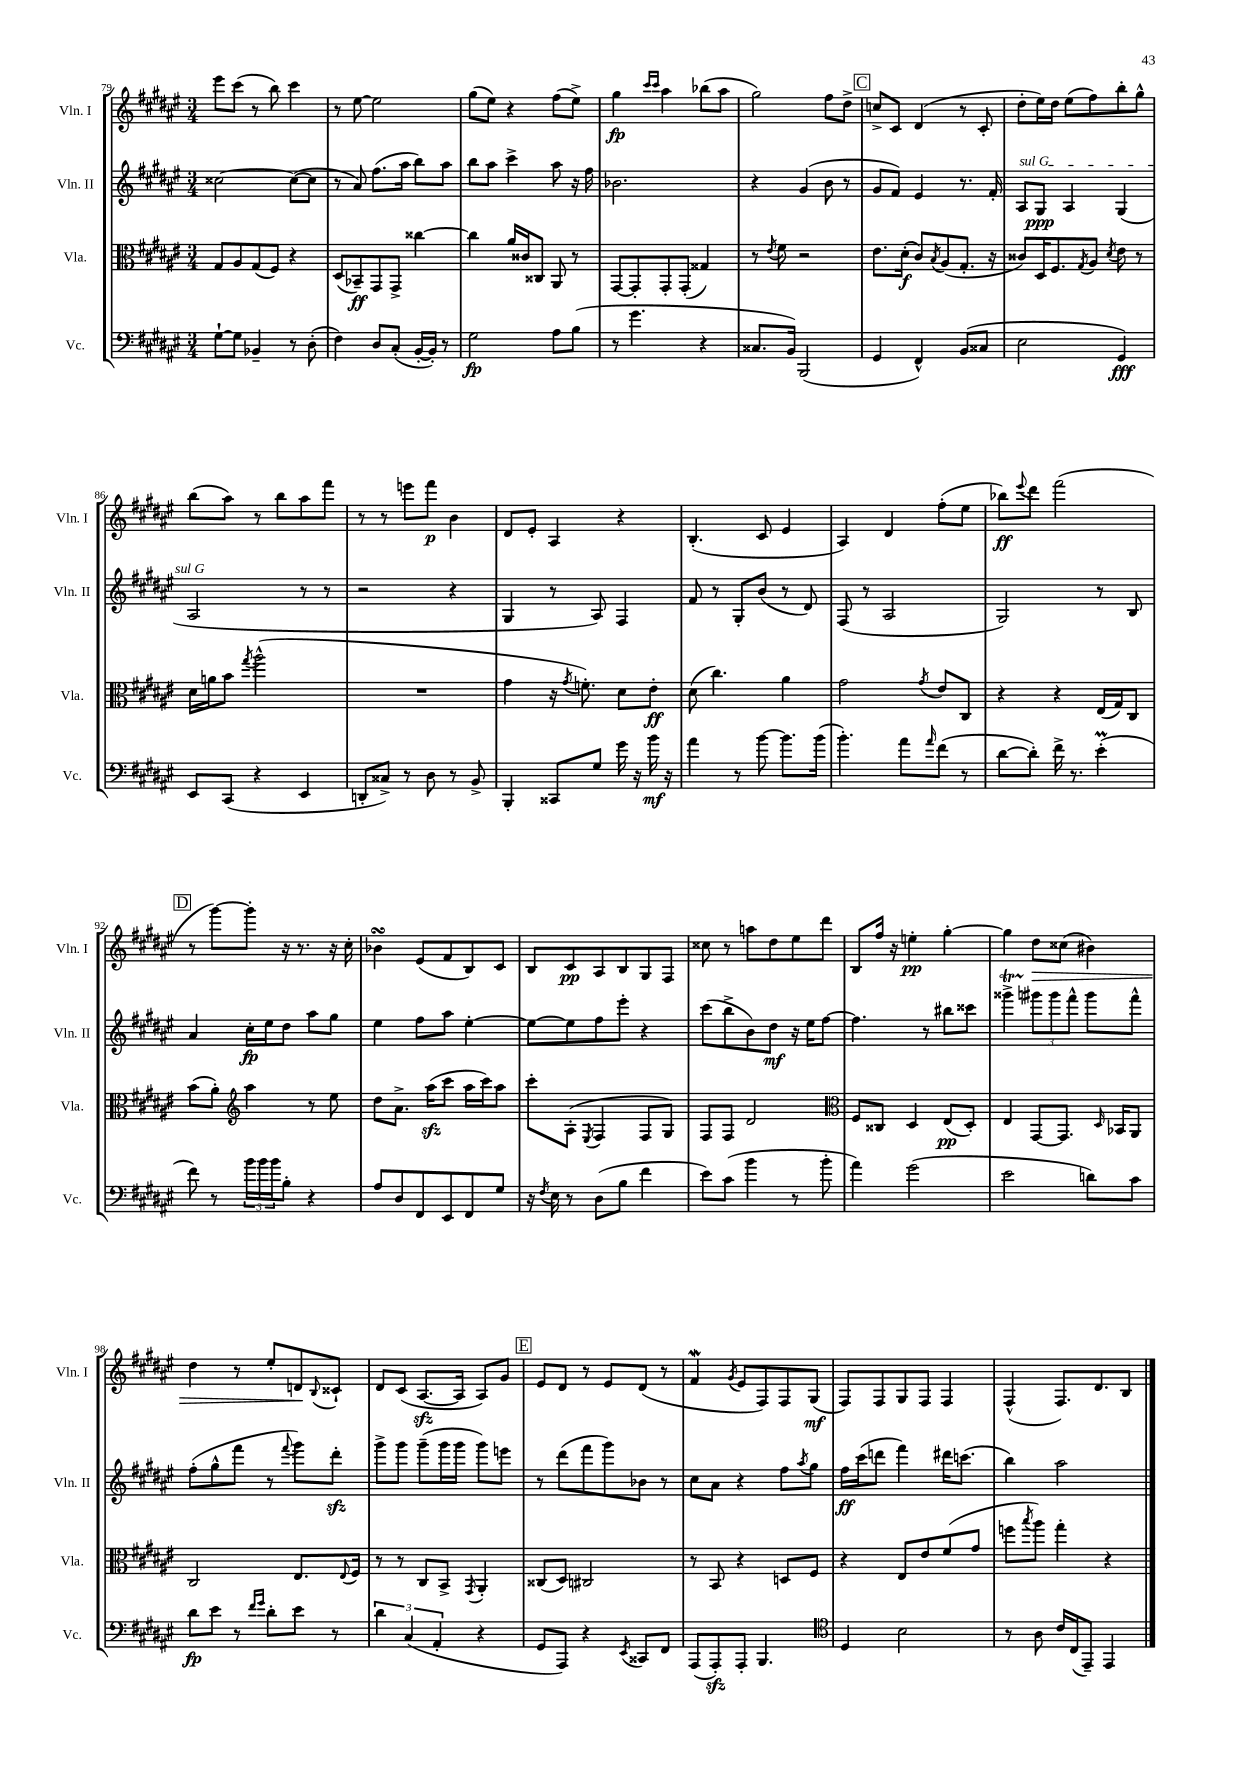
<<
\new StaffGroup <<
\new Staff = "s0" \with { instrumentName = "Vln. I" shortInstrumentName = "Vln. I" } {
    \clef treble \key fis \major \numericTimeSignature \time 3/4
    eis'''8 cis'''8( r8 b''8) cis'''4 |
    r8 eis''8~ eis''2 |
    gis''8( eis''8) r4 fis''8( eis''8->) |
    gis''4\fp \grace { cis'''16 cis'''16 } ais''4 bes''8( ais''8 |
    gis''2) fis''8 dis''8-> |
    \mark \markup { \box "C" } c''8-> cis'8 dis'4( r8 cis'8-. |
    dis''8-. eis''16) dis''16 eis''8( fis''8) b''8-. gis''8-^ |
    b''8( ais''8) r8 b''8 ais''8 fis'''8 |
    r8 r8 e'''8 fis'''8\p b'4 |
    dis'8 eis'8-. ais4 r4 |
    b4.-.( cis'8 eis'4 |
    ais4) dis'4 fis''8-.( eis''8 |
    bes''8\ff) \appoggiatura { eis'''8 } dis'''8 fis'''2( |
    \mark \markup { \box "D" } r8 gis'''8~) gis'''8-. r16 r8. r16 cis''16-. |
    bes'4\turn eis'8( fis'8 b8) cis'8 |
    b8 cis'8\pp ais8 b8 gis8 fis8 |
    cisis''8 r8 a''8 dis''8 eis''8 dis'''8 |
    b8 fis''16 r16 e''4-.\pp gis''4~-. |
    gis''4 dis''8\> cisis''8( bis'4) |
    dis''4 r8 eis''8-. d'8\! \appoggiatura { b8 } cisis'8-! |
    dis'8 cis'8( ais8.~\sfz ais16 ais8) gis'8 |
    \mark \markup { \box "E" } eis'8 dis'8 r8 eis'8 dis'8( r8 |
    fis'4\mordent \acciaccatura { gis'8 } eis'8 fis8) fis8 gis8\mf( |
    fis8) fis8 gis8 fis8 fis4 |
    fis4-^( fis8.) dis'8. b8 \bar "|." |
}
\new Staff = "s1" \with { instrumentName = "Vln. II" shortInstrumentName = "Vln. II" } {
    \clef treble \key fis \major \numericTimeSignature \time 3/4
    cisis''2~ cisis''8~( cisis''8 |
    r8 ais'8) fis''8.( ais''16 b''8) ais''8 |
    b''8 ais''8 cis'''4-> ais''8 r16 fis''16 |
    bes'2. |
    r4 gis'4( b'8 r8 |
    \mark \markup { \box "C" } gis'8 fis'8) eis'4 r8. fis'16-. |
    \once \override TextSpanner.bound-details.left.text = \markup { \italic "sul G" } ais8\startTextSpan gis8\ppp ais4 gis4( |
    ais2\stopTextSpan r8 r8 |
    r2 r4 |
    gis4 r8 ais8) fis4 |
    fis'8 r8 gis8-. b'8( r8 dis'8) |
    fis8( r8 ais2 |
    gis2) r8 b8 |
    \mark \markup { \box "D" } ais'4 cis''16-.\fp eis''16 dis''8 ais''8 gis''8 |
    eis''4 fis''8 ais''8 eis''4~-. |
    eis''8~ eis''8 fis''8 eis'''8-. r4 |
    cis'''8( b''8-> b'8) dis''8\mf r16 eis''16 fis''8~ |
    fis''4. r8 bis''8 cisis'''8 |
    gisis'''4->\startTrillSpan \tuplet 3/2 { gis'''8\stopTrillSpan gis'''8 fis'''8-^ } gis'''8 fis'''8-^ |
    fis''8-.( gis''8-^ fis'''8 r8 \appoggiatura { fis'''8 } gis'''8) dis'''8-.\sfz |
    gis'''8-> gis'''8 gis'''8--( gis'''16 gis'''16 gis'''8) e'''8 |
    \mark \markup { \box "E" } r8 dis'''8( fis'''8 gis'''8) bes'8 r8 |
    cis''8 ais'8 r4 fis''8 \acciaccatura { ais''8 } gis''8 |
    fis''16\ff cis'''16( d'''8 fis'''4) dis'''16 c'''8.( |
    b''4) ais''2 \bar "|." |
}
\new Staff = "s2" \with { instrumentName = "Vla." shortInstrumentName = "Vla." } {
    \clef alto \key fis \major \numericTimeSignature \time 3/4
    gis8 ais8 gis8( fis8) r4 |
    dis8( bes,8--\ff) gis,8 gis,8-> cisis''4~ |
    cisis''4 ais'16 cisis'16 cisis8 ais,8 r8 |
    gis,8~ gis,8-. gis,8-. gis,8-.( gisis4) |
    r8 \acciaccatura { eis'8 } fis'8 r2 |
    \mark \markup { \box "C" } eis'8. dis'16-.\f( cis'8) \acciaccatura { b8 } ais8( gis8.-. r16 |
    cisis'8) dis16 fis8. \acciaccatura { gis8 } ais8 \acciaccatura { dis'8 } eis'8 r8 |
    dis'16 a'16 b'8 \acciaccatura { gis''8 } ais''2-^( |
    R2. |
    gis'4 r16 \acciaccatura { gis'8 } f'8.-.) dis'8 eis'8-.\ff |
    dis'8( cis''4.) ais'4 |
    gis'2 \acciaccatura { gis'8 } eis'8 cis8 |
    r4 r4 eis16( gis16) cis8 |
    \mark \markup { \box "D" } b'8( ais'8-.) \clef treble ais''4 r8 eis''8 |
    dis''8 ais'8.-> ais''16\sfz( cis'''8 ais''16 cis'''16) ais''8 |
    cis'''8-. ais8-.( \acciaccatura { eis8 } fis4 fis8 gis8) |
    fis8 fis8 dis'2 |
    \clef alto fis8 cisis8 dis4 eis8\pp( dis8-.) |
    eis4 gis,8~ gis,8. \grace { dis16 } bes,16 ais,8 |
    cis2 eis8. \appoggiatura { eis8 } fis16 |
    r8 r8 cis8 b,8-> \acciaccatura { gis,8 } ais,4-. |
    \mark \markup { \box "E" } cisis8( dis8) cis2 |
    r8 b,8 r4 d8 fis8 |
    r4 eis8 eis'8 fis'8( gis'8 |
    f''8 \acciaccatura { b''8 } ais''8) gis''4-. r4 \bar "|." |
}
\new Staff = "s3" \with { instrumentName = "Vc." shortInstrumentName = "Vc." } {
    \clef bass \key fis \major \numericTimeSignature \time 3/4
    gis8~-! gis8 bes,4-- r8 dis8-.( |
    fis4) dis8 cis8-.( b,16~-. b,16-.) r8 |
    gis2\fp ais8 b8( |
    r8 gis'4. r4 |
    cisis8. b,16) b,,2( |
    \mark \markup { \box "C" } gis,4 fis,4-^) b,8( cisis8 |
    eis2 gis,4\fff) |
    eis,8 cis,8( r4 eis,4 |
    d,8-. cisis8->) r8 dis8 r8 b,8-> |
    b,,4-. cisis,8 gis8 gis'16 r16 b'16\mf r16 |
    ais'4 r8 b'8~ b'8. b'16( |
    b'4.-.) ais'8 \grace { ais'16 } fis'8( r8 |
    dis'8~ dis'8-.) fis'16-> r8. eis'4-.\prall( |
    \mark \markup { \box "D" } fis'8) r8 \tuplet 3/2 { b'16 b'16 b'16 } b8-. r4 |
    ais8 dis8 fis,8 eis,8 fis,8 gis8 |
    r16 \acciaccatura { fis8 } eis16 r8 dis8( b8 fis'4 |
    eis'8) cis'8( b'4 r8 b'8-. |
    ais'4) gis'2( |
    eis'2 d'8) cis'8 |
    dis'8\fp eis'8 r8 \grace { fis'16 gis'16 } dis'8-. eis'8 r8 |
    \tuplet 3/2 { dis'4 cis4( ais,4-. } r4 |
    \mark \markup { \box "E" } gis,8 ais,,8) r4 \acciaccatura { eis,8 } cisis,8 fis,8 |
    ais,,8( ais,,8-.\sfz) ais,,8-. b,,4. |
    \clef tenor dis4 b2 |
    r8 ais8 cis'16 cis16( eis,8--) eis,4 \bar "|." |
}
>>
>>
\layout { \context { \Score currentBarNumber = #79 } }
